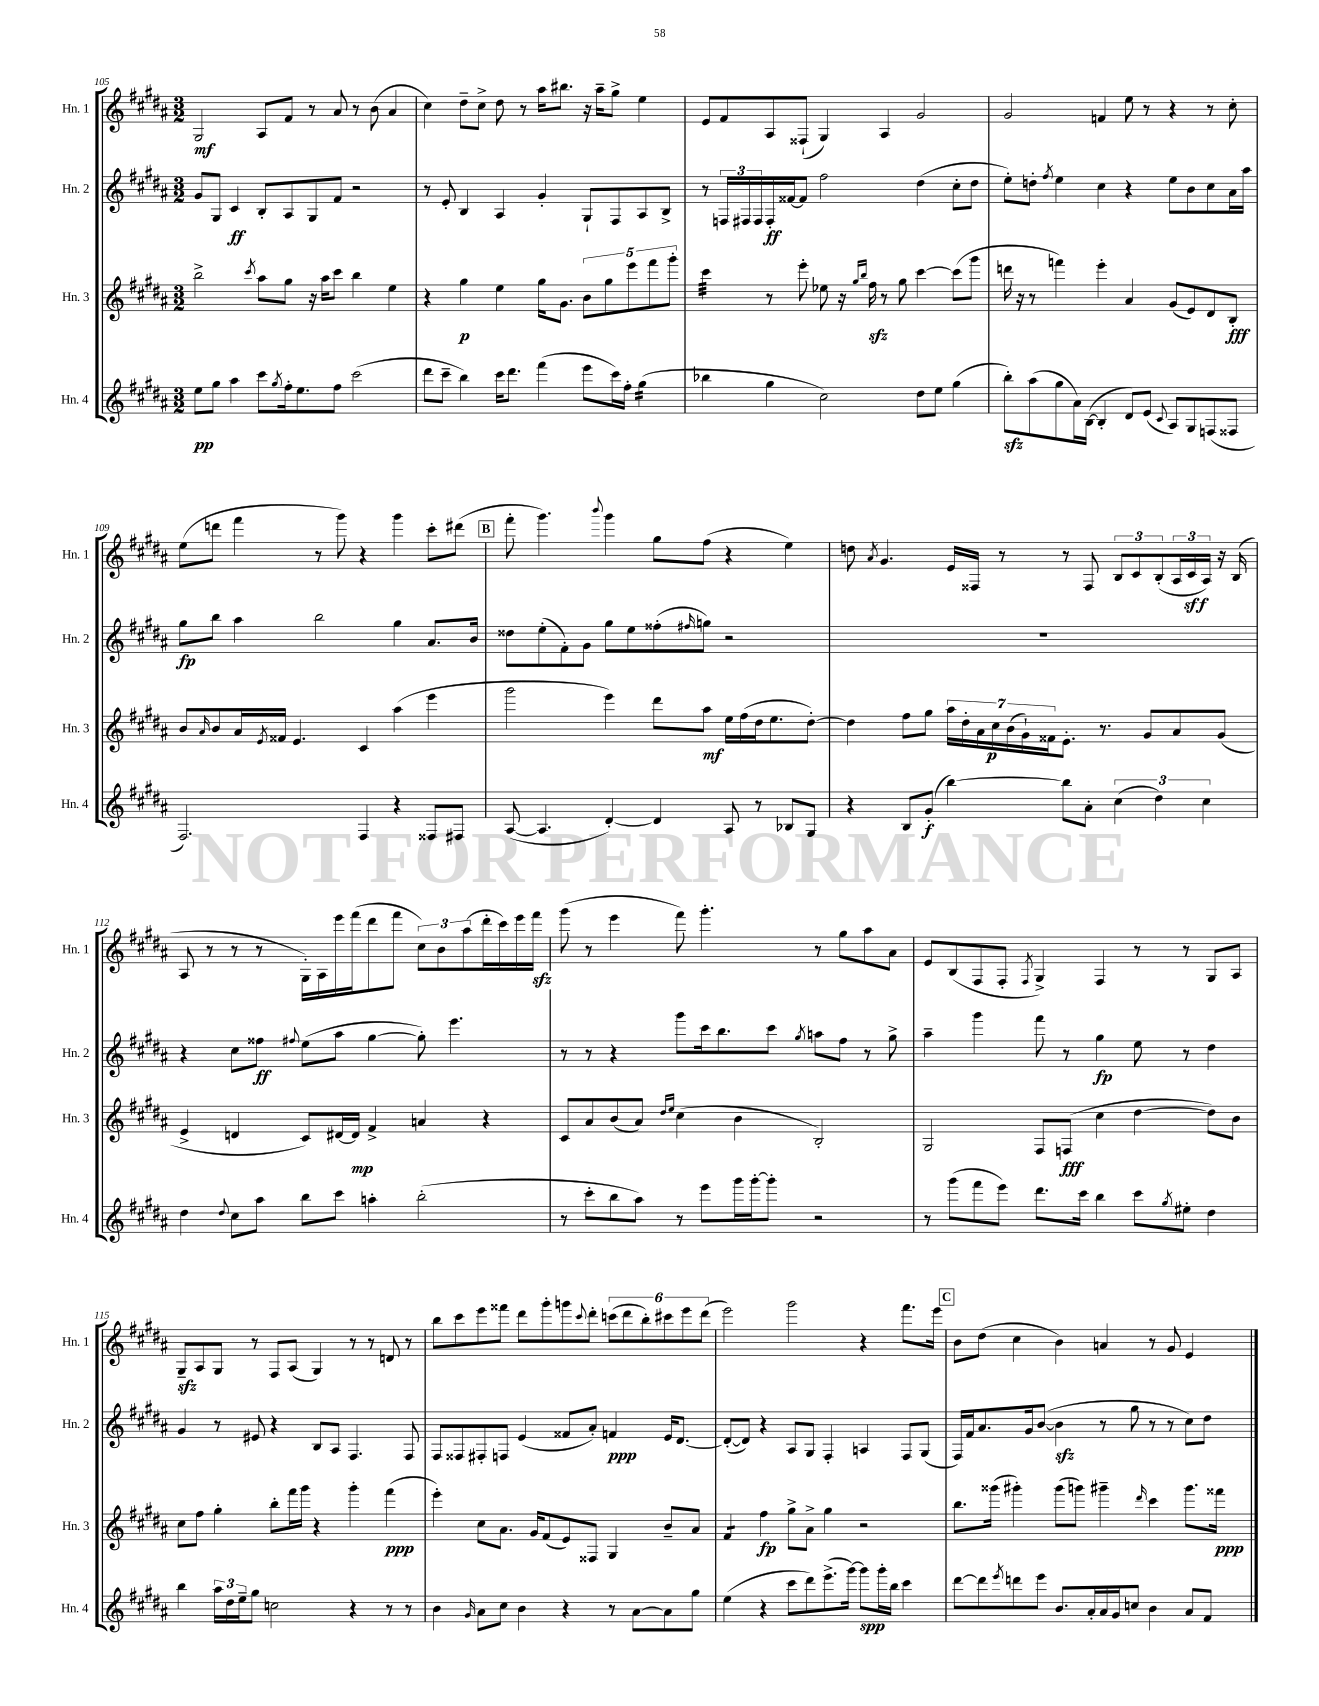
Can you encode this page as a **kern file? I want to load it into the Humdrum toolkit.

**kern	**kern	**kern	**kern
*staff4	*staff3	*staff2	*staff1
*clefG2	*clefG2	*clefG2	*clefG2
*k[f#c#g#d#a#]	*k[f#c#g#d#a#]	*k[f#c#g#d#a#]	*k[f#c#g#d#a#]
*M3/2	*M3/2	*M3/2	*M3/2
8ee	2bb^	8g#	2G#
8gg#	.	8G#	.
4aa#	.	4c#	.
.	8qccc#	.	.
8ccc#	8aa#	8B'	8A#
8qgg#	.	.	.
16ff#'	8gg#	8A#	8f#
8.ee	.	.	.
.	16r	8G#	8r
.	16aa#	.	.
8ff#	8ccc#	8f#	8a#
(2ccc#	4bb	2r	8r
.	.	.	(8b
.	4ee	.	4a#
=	=	=	=
8ddd#	4r	8r	4cc#)
8ccc#~	.	8e'	.
4bb)	4gg#	4B	8dd#~
.	.	.	8cc#^
16ccc#	4ee	4A#	8dd#
8.ddd#	.	.	.
.	.	.	8r
(4fff#	16gg#	4g#'	16aa#
.	8.g#	.	8.bb#
8eee	10b	8G#`	16r
.	.	.	16aa#~
.	10gg#	.	.
16ccc#)	.	8F#	8gg#^
16ff#'	.	.	.
.	10eee	.	.
(4gg#	.	8A#	4ee
.	10fff#	.	.
.	.	8B^	.
.	10ggg#'	.	.
=	=	=	=
4bb-	4ccc#	8r	8e
.	.	24F	8f#
.	.	24F#	.
.	.	24F#	.
4gg#	8r	16F#'	8A#
.	.	[16f##	.
.	8eee'	8f##]	(8F##`
2cc#)	8ee-	2ff#	4G#)
.	16r	.	.
.	16qqgg#	.	.
.	16qqbb	.	.
.	16ff#	.	.
.	8r	.	4A#
.	8gg#	.	.
8dd#	[4ccc#	(4dd#	2g#
8ee	.	.	.
(4gg#	(8ccc#]	8cc#'	.
.	8ggg#	8dd#	.
=	=	=	=
8bb')	16ddd	8ee')	2g#
.	16r	.	.
(8aa#	8r	8dd'	.
.	.	8qff#	.
8gg#	4fff)	4ee	.
16a#)	.	.	.
([16B	.	.	.
4B']	4eee'	4cc#	4f
8d#)	4a#	4r	8ee
(8e	.	.	8r
8qqc#	.	.	.
8A#)	(8g#	8ee	4r
8G#	8e)	8b	.
(8F	8d#	8cc#	8r
8F##	8B'	16a#	8cc#'
.	.	16aa#	.
=	=	=	=
2.F#)	8b	8gg#	(8ee
.	16qqa#	.	.
.	8b	8bb	8ddd
.	16a#	4aa#	4fff#
.	8qe	.	.
.	16f##	.	.
.	4.e	.	.
.	.	2bb	8r
.	.	.	8ggg#)
4F#	4c#	.	4r
4r	(4aa#	4gg#	4ggg#
8F##	4eee	8.a#	8ccc#'
8F#	.	.	(8ddd#
.	.	16b	.
=	=	=	=
([8A#	2ggg#	8dd##	8fff#'
4.A#]	.	(8ee'	4.ggg#)
.	.	8f#')	.
.	.	8g#	.
.	.	.	8qqbbb
[4d#')	4eee)	8gg#	4ggg#
.	.	8ee	.
4d#]	8ddd#	(8ff##'	8gg#
.	.	16qqff#	.
.	8aa#	8gg)	(8ff#
8A#	16ee	2r	4r
.	(16ff#	.	.
8r	16dd#	.	.
.	8.ee	.	.
8B-	.	.	4ee)
8G#	[8dd#')	.	.
=	=	=	=
4r	4dd#]	1.r	8dd
.	.	.	8qa#
.	.	.	4.g#
8B	8ff#	.	.
(8g#'	8gg#	.	.
[4bb)	28aa#	.	16e
.	28dd#'	.	.
.	.	.	16F##
.	28a#	.	.
.	28cc#	.	.
.	.	.	8r
.	(28b	.	.
.	28g#`)	.	.
.	28f##	.	.
8bb]	8.e'	.	8r
8a#'	.	.	8F##
.	8.r	.	.
(6cc#	.	.	12B
.	.	.	12c#
.	8g#	.	.
6dd#)	.	.	(12B'
.	8a#	.	24A#
.	.	.	24c#
6cc#	.	.	24A#)
.	(8g#	.	16r
.	.	.	(16B
=	=	=	=
4dd#	4e^	4r	8A#
.	.	.	8r
8qqdd#	.	.	.
8cc#	4d	8cc#	8r
8aa#	.	8ff##	8r
.	.	8qqff#	.
8bb	8c#)	(8ee	16G#')
.	.	.	16A#
8ccc#	[16d#	8aa#	16eee
.	16d#]	.	(16fff#
4aa'	4f#^	[4gg#	8ddd#
.	.	.	8fff#
(2bb'	4a	8gg#'])	12cc#)
.	.	.	12b
.	.	4.eee	.
.	.	.	(12aa#
.	4r	.	16ddd#'
.	.	.	16ccc#)
.	.	.	16eee
.	.	.	16fff#
=	=	=	=
8r	8c#	8r	(8ggg#
8ccc#'	8a#	8r	8r
8bb	(8b	4r	4eee
8aa#)	8a#)	.	.
.	16qqdd#	.	.
.	16qqee	.	.
8r	(4cc#	8ggg#	8fff#)
8eee	.	16ccc#	4.ggg#'
.	.	8.bb	.
16ggg#	4b	.	.
[16ggg#'	.	.	.
8ggg#']	.	8ccc#	.
.	.	8qgg#	.
2r	2B')	8aa	8r
.	.	8ff#	8gg#
.	.	8r	8aa#
.	.	8gg#^	8a#
=	=	=	=
8r	2G#	4aa#~	8e
(8ggg#	.	.	(8B
8fff#	.	4ggg#	8F#
8eee)	.	.	8F#'
.	.	.	8qF#
8.ddd#	8F#	8fff#	4G#^)
.	(8F	8r	.
16ccc#	.	.	.
4bb	4cc#	4gg#	4F#
8ccc#	[4dd#	8ee	8r
8qgg#	.	.	.
8ee#'	.	8r	8r
4dd#	8dd#])	4dd#	8G#
.	8b	.	8A#
=	=	=	=
4bb	8cc#	4g#	8G#~
.	8ff#	.	8A#
24aa#	4gg#'	8r	8G#
24dd#	.	.	.
24ee~	.	.	.
8gg#	.	8e#	8r
2cc	8bb'	4r	8F#
.	16fff#	.	(8A#
.	16ggg#	.	.
.	4r	8B	4G#)
.	.	8A#	.
4r	4ggg#'	4.F#	8r
.	.	.	8r
8r	(4fff#	.	8d
8r	.	8F#	8r
=	=	=	=
4b	4eee')	8F#	8bb
.	.	8F##	8ccc#
16qqg#	.	.	.
8a#	8cc#	8F#'	8eee
8cc#	8.a#	8F	8fff##
4b	.	(4e	8ddd#
.	16g#	.	.
.	(8f#	.	8ggg#'
4r	8e)	8f##	8ggg
.	.	.	8qqccc#
.	8F##	8a#')	8ddd#'
8r	4G#	4f	(12ccc
.	.	.	12ddd#
[8a#	.	.	.
.	.	.	12bb')
8a#]	8b~	16e	12ccc#
.	.	[8.d#	.
.	.	.	12eee
8gg#	8a#	.	.
.	.	.	(12ddd#
=	=	=	=
(4ee	4f#	(8d#'_	2eee)
.	.	8d#])	.
4r	4ff#	4r	.
8ccc#	8gg#^	8A#	2ggg#
8ddd#)	8a#^	8G#	.
(8.eee^	4gg#	4F#'	.
[16ggg#)	.	.	.
8ggg#]	2r	4A	4r
16ggg#'	.	.	.
16bb	.	.	.
4ccc#	.	8F#	8.fff#
.	.	(8G#	.
.	.	.	16eee
=	=	=	=
[8ddd#	8.bb	16F#)	8b
.	.	16f#	.
8ddd#]	.	8.a#	(8dd#
.	(16ggg##	.	.
8qeee	.	.	.
8ddd	4ggg#')	.	4cc#
.	.	16g#	.
8eee	.	([8b	.
8.b	(8ggg#	4b]	4b)
.	8ggg)	.	.
16a#'	.	.	.
16a#	4ggg#~	8r	4a
16g#	.	.	.
8cc	.	8gg#	.
.	16qqddd#	.	.
4b	4ccc#	8r	8r
.	.	8r	8g#
8a#	8.ggg#	8cc#)	4e
8f#	.	8dd#	.
.	16fff##	.	.
==	==	==	==
*-	*-	*-	*-
